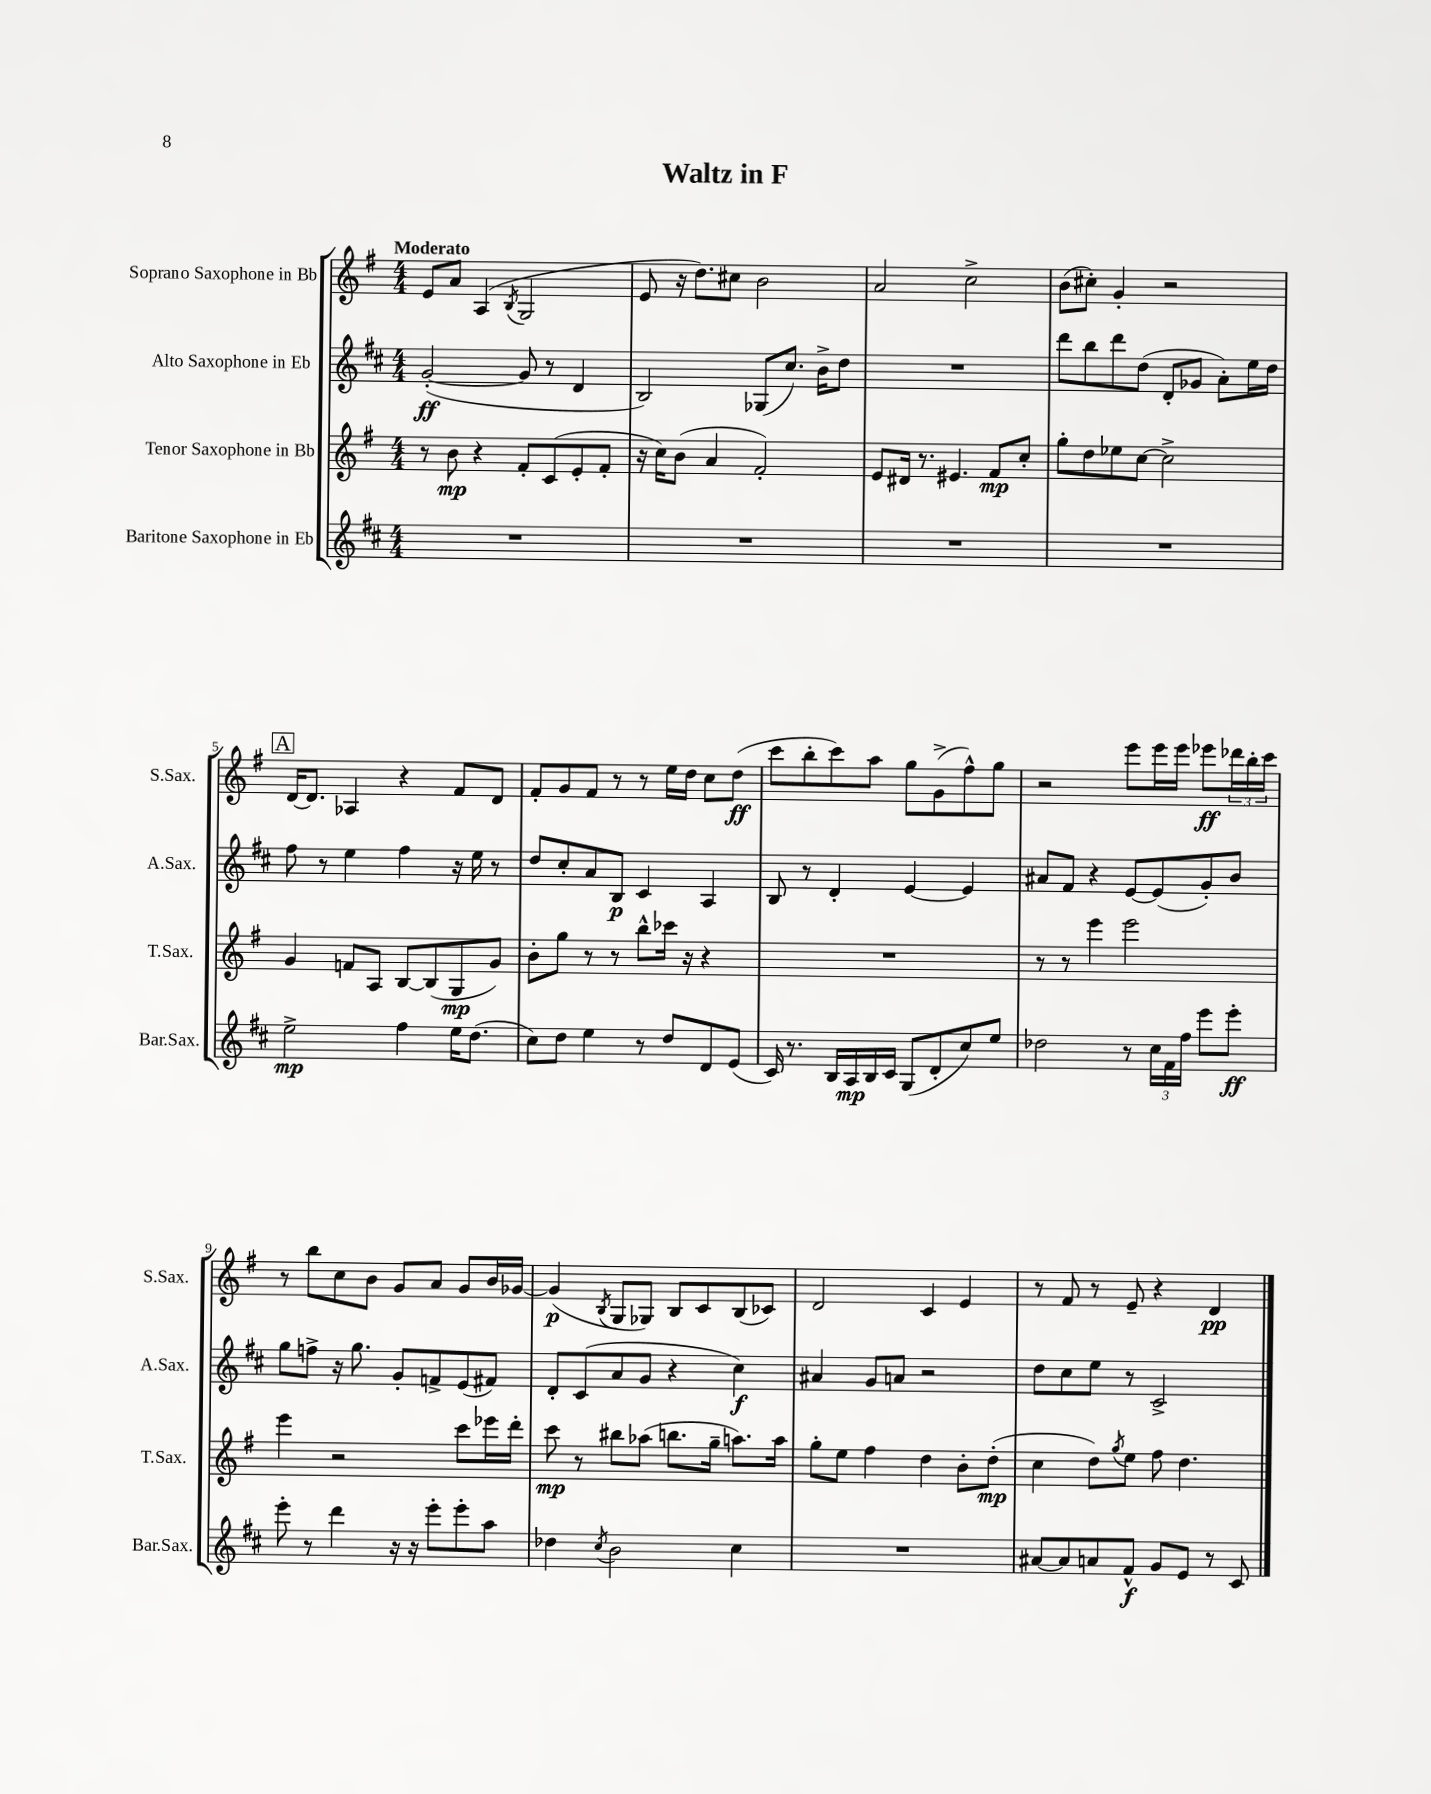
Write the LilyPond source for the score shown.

\header { title = "Waltz in F" }
<<
\new StaffGroup <<
\new Staff = "s0" \with { instrumentName = "Soprano Saxophone in Bb" shortInstrumentName = "S.Sax." } {
    \clef treble \key g \major \numericTimeSignature \time 4/4 \tempo "Moderato"
    e'8 a'8 a4( \acciaccatura { b8 } g2 |
    e'8 r16 d''8.) cis''8 b'2 |
    a'2 c''2-> |
    b'8( cis''8-.) g'4-. r2 |
    \mark \markup { \box "A" } d'16~ d'8. aes4 r4 fis'8 d'8 |
    fis'8-. g'8 fis'8 r8 r8 e''16 d''16 c''8 d''8\ff( |
    c'''8 b''8-. c'''8) a''8 g''8 g'8->( fis''8-^) g''8 |
    r2 e'''8 e'''16 e'''16 ees'''8\ff \tuplet 3/2 { des'''16 b''16-. c'''16 } |
    r8 b''8 c''8 b'8 g'8 a'8 g'8 b'16 ges'16~ |
    ges'4\p( \acciaccatura { b8 } g8 ges8) b8 c'8 b8( ces'8) |
    d'2 c'4 e'4 |
    r8 fis'8 r8 e'8-- r4 d'4\pp \bar "|." |
}
\new Staff = "s1" \with { instrumentName = "Alto Saxophone in Eb" shortInstrumentName = "A.Sax." } {
    \clef treble \key d \major \numericTimeSignature \time 4/4
    g'2~-.\ff( g'8 r8 d'4 |
    b2) ges8( cis''8.) b'16-> d''8 |
    R1 |
    d'''8 b''8 d'''8 d''8( d'8-. ges'8 a'8-.) e''16 d''16 |
    \mark \markup { \box "A" } fis''8 r8 e''4 fis''4 r16 e''16 r8 |
    d''8 cis''8-. a'8 b8\p cis'4 a4 |
    b8 r8 d'4-. e'4~ e'4 |
    ais'8 fis'8 r4 e'8~ e'8( g'8-.) b'8 |
    g''8 f''8-> r16 g''8. g'8-. f'8-> e'8( fis'8) |
    d'8-. cis'8( a'8 g'8 r4 cis''4\f) |
    ais'4 g'8 a'8 r2 |
    d''8 cis''8 e''8 r8 cis'2-> \bar "|." |
}
\new Staff = "s2" \with { instrumentName = "Tenor Saxophone in Bb" shortInstrumentName = "T.Sax." } {
    \clef treble \key g \major \numericTimeSignature \time 4/4
    r8 b'8\mp r4 fis'8-. c'8( e'8-. fis'8-. |
    r16 c''16) b'8( a'4 fis'2-.) |
    e'8 dis'16 r8. eis'4. fis'8\mp c''8-. |
    g''8-. d''8 ees''8 c''8~ c''2-> |
    \mark \markup { \box "A" } g'4 f'8 a8 b8~ b8( g8\mp g'8) |
    b'8-. g''8 r8 r8 b''8-^ ces'''16 r16 r4 |
    R1 |
    r8 r8 e'''4 e'''2 |
    e'''4 r2 c'''8 ees'''16 d'''16-. |
    c'''8\mp r8 bis''8 aes''8( b''8. g''16-- a''8.) a''16 |
    g''8-. e''8 fis''4 d''4 b'8-. d''8-.\mp( |
    c''4 d''8) \acciaccatura { g''8 } e''8 fis''8 d''4. \bar "|." |
}
\new Staff = "s3" \with { instrumentName = "Baritone Saxophone in Eb" shortInstrumentName = "Bar.Sax." } {
    \clef treble \key d \major \numericTimeSignature \time 4/4
    R1 |
    R1 |
    R1 |
    R1 |
    \mark \markup { \box "A" } e''2->\mp fis''4 e''16 d''8.( |
    cis''8) d''8 e''4 r8 d''8 d'8 e'8( |
    cis'16) r8. b16 a16\mp b16 cis'16 g8( d'8-. cis''8) e''8 |
    des''2 r8 \tuplet 3/2 { cis''16 fis'16 fis''16 } e'''8 e'''8-.\ff |
    e'''8-. r8 d'''4 r16 r16 e'''8-. e'''8-. a''8 |
    des''4 \acciaccatura { cis''8 } b'2 cis''4 |
    R1 |
    ais'8~ ais'8 a'8 fis'8-^\f g'8 e'8 r8 cis'8 \bar "|." |
}
>>
>>
